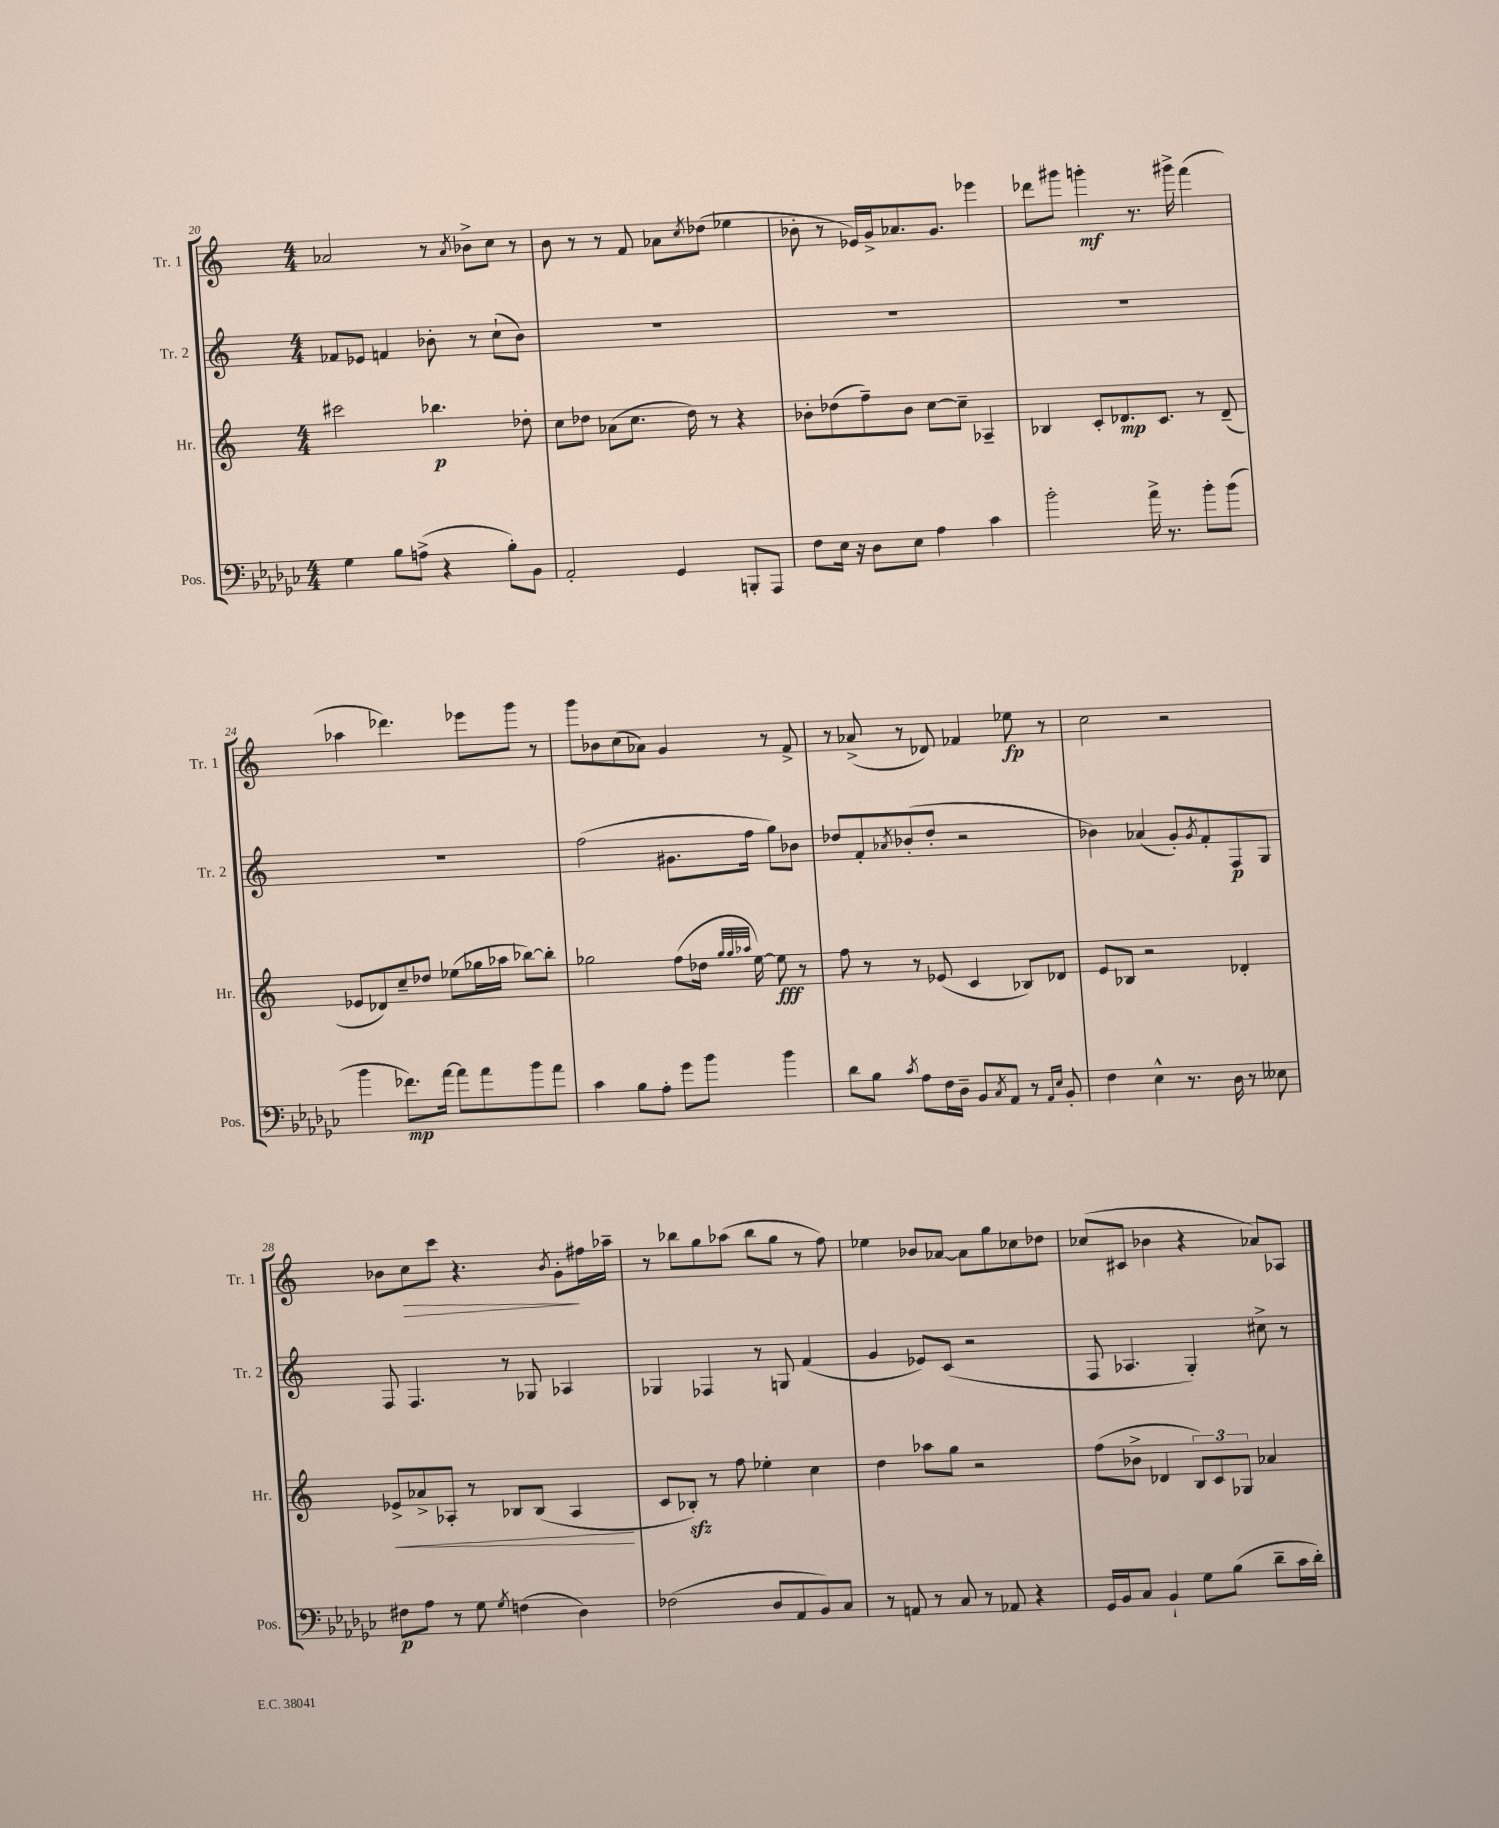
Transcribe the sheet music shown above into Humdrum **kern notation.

**kern	**dynam	**kern	**dynam	**kern	**dynam	**kern	**dynam
*part4	*part4	*part3	*part3	*part2	*part2	*part1	*part1
*staff4	*staff4	*staff3	*staff3	*staff2	*staff2	*staff1	*staff1
*I"Pos.	*	*I"Hr.	*	*I"Tr. 2	*	*I"Tr. 1	*
*I'Pos.	*	*I'Hr.	*	*I'Tr. 2	*	*I'Tr. 1	*
*clefF4	*	*clefG2	*	*clefG2	*	*clefG2	*
*k[b-e-a-d-g-c-]	*	*k[]	*	*k[]	*	*k[]	*
*M4/4	*	*M4/4	*	*M4/4	*	*M4/4	*
=20	=20	=20	=20	=20	=20	=20	=20
4G-\	.	2ccc#X\	.	8f-X/L	.	2a-X/	.
.	.	.	.	8e-X/J	.	.	.
8B-\L	.	.	.	4fn/	.	.	.
(8An^\J	.	.	.	.	.	.	.
4r	.	4.bb-X\	p	8b-X'\	.	8r	.
.	.	.	.	.	.	8qa-/	.
.	.	.	.	8r	.	8b-X^\L	.
8B-'\L)	.	.	.	(8cc`\L	.	8cc\J	.
8BB-\J	.	8dd-X'\	.	8b-\J)	.	8r	.
=21	=21	=21	=21	=21	=21	=21	=21
2AA-'/	.	8cc\L	.	1r	.	8b\	.
.	.	8dd-X\J	.	.	.	8r	.
.	.	(8a-X\L	.	.	.	8r	.
.	.	8.cc\J	.	.	.	8f/	.
4GG-/	.	.	.	.	.	8a-X\L	.
.	.	16dd-\)	.	.	.	.	.
.	.	.	.	.	.	8qcc/	.
.	.	8r	.	.	.	(8dd-X\J	.
8BBBn'/L	.	4r	.	.	.	4ee-X\	.
8AAA-/J	.	.	.	.	.	.	.
=22	=22	=22	=22	=22	=22	=22	=22
8F\L	.	8b-X'\L	.	1r	.	8b-X'\	.
16E-\Jk	.	(8dd-X\	.	.	.	8r	.
16r	.	.	.	.	.	.	.
8D-\L	.	8ff~\)	.	.	.	16e-X/LL)	.
.	.	.	.	.	.	16g^/J	.
8E-\J	.	8b-\J	.	.	.	8.a-X/	.
4A-\	.	[8cc\L	.	.	.	.	.
.	.	.	.	.	.	8.g/J	.
.	.	8cc~\J]	.	.	.	.	.
4c-\	.	4A-X~/	.	.	.	4eee-X\	.
=23	=23	=23	=23	=23	=23	=23	=23
2b-'\	.	4B-X/	.	1r	.	8ddd-X\L	.
.	.	.	.	.	.	8ggg#X\J	.
.	.	8c'/L	.	.	.	4gggn'\	mf
.	.	8.d-X/	mp	.	.	.	.
16a-^\	.	.	.	.	.	8.r	.
8.r	.	8.c/J	.	.	.	.	.
.	.	.	.	.	.	16ggg#X^\	.
8b-'\L	.	8r	.	.	.	(4fff\	.
(8b-\J	.	(8d-~/	.	.	.	.	.
!!LO:LB:g=z
=24	=24	=24	=24	=24	=24	=24	=24
4b-\	.	8e-X/L	.	1r	.	4aa-X\	.
.	.	8d-X/)	.	.	.	.	.
8.f-X\L)	mp	8cc~/	.	.	.	4.ddd-X\)	.
.	.	8dd-X/J	.	.	.	.	.
[16a-\Jk	.	.	.	.	.	.	.
8a-\L]	.	(8ee-X\L	.	.	.	.	.
8a-\	.	16gg-X\L	.	.	.	8eee-X\L	.
.	.	16aa-X\JJ	.	.	.	.	.
8b-\	.	[8bb-X\L)	.	.	.	8ggg\J	.
8a-\J	.	8bb-'\J]	.	.	.	8r	.
=25	=25	=25	=25	=25	=25	=25	=25
4c-\	.	2gg-X\	.	(2ff\	.	8ggg\L	.
.	.	.	.	.	.	8b-X\	.
8B-\L	.	.	.	.	.	(8cc\	.
8A-'\J	.	.	.	.	.	8a-X\J)	.
8g-\L	.	(8ff\L	.	8.g#X\L	.	4g/	.
8b-\J	.	16dd-X\Jk	.	.	.	.	.
.	.	32qqgg-/LLL	.	.	.	.	.
.	.	32qqgg-/	.	.	.	.	.
.	.	32qqaa-X/JJJ	.	.	.	.	.
.	.	[16ee\)	.	16ff\Jk	.	.	.
4b-\	.	8ee\]	fff	8gg\L)	.	8r	.
.	.	8r	.	8b-X\J	.	8f^/	.
=26	=26	=26	=26	=26	=26	=26	=26
8d-\L	.	8ff\	.	8dd-X/L	.	8r	.
8B-\J	.	8r	.	8f'/	.	(8a-X^/	.
8qc-/	.	.	.	8qa-X/	.	.	.
8A-\L	.	8r	.	(8b-X'/	.	8r	.
16F\L	.	(8e-X/	.	8dd-'/J	.	8d-X/)	.
16D-~\JJ	.	.	.	.	.	.	.
8BB-/L	.	4c/	.	2r	.	4f-X/	.
8qC-/	.	.	.	.	.	.	.
8AA-/J	.	.	.	.	.	.	.
8r	.	8B-X/L)	.	.	.	8ee-X\	fp
16qqAA-/LL	.	.	.	.	.	.	.
16qqE-/JJ	.	.	.	.	.	.	.
8BB-'/	.	8d-X/J	.	.	.	8r	.
=27	=27	=27	=27	=27	=27	=27	=27
4F\	.	8e/L	.	4b-X\)	.	2cc\	.
.	.	8B-X/J	.	.	.	.	.
4E-^^\	.	2r	.	(4a-X/	.	.	.
8.r	.	.	.	8g'/L)	.	2r	.
.	.	.	.	8qg/	.	.	.
.	.	.	.	8f'/	.	.	.
16D-\	.	.	.	.	.	.	.
8r	.	4d-X'/	.	8F/	p	.	.
8E--X\	.	.	.	8G/J	.	.	.
!!LO:LB:g=z
=28	=28	=28	=28	=28	=28	=28	=28
!	!	!	!LO:HP:b	!	!	!	!
8F#X\L	p	8e-X^/L	<	8F/	.	8b-X\L	.
!	!	!	!	!	!	!	!LO:HP:b
8A-\J	.	8a-X^/	.	4.F/	.	8cc\	>
8r	.	8A-X'/J	.	.	.	8ccc\J	.
8G-\	.	8r	.	.	.	4.r	.
8qG-/	.	.	.	.	.	.	.
(4Fn\	.	8B-X/L	.	8r	.	.	.
.	.	(8B-/J	.	8G-X/	.	.	.
.	.	.	.	.	.	8qb-/	.
4D-\)	.	4A-/	.	4A-X/	.	8g'\L	.
.	.	.	.	.	.	16ff#X\L	]
.	.	.	.	.	.	16aa-X~\JJ	.
.	.	.	[	.	.	.	.
=29	=29	=29	=29	=29	=29	=29	=29
(2F-X\	.	8c/L	.	4G-X/	.	8r	.
.	.	8B-Xzz'/J)	.	.	.	8bb-X\L	.
.	.	8r	.	4F-X/	.	8gg\	.
.	.	8ff\	.	.	.	(8aa-X\J	.
8D-/L	.	4ee-X'\	.	8r	.	8bb-\L	.
8AA-/	.	.	.	8Gn/	.	8gg\J	.
8BB-/)	.	4cc\	.	(4f/	.	8r	.
8C-/J	.	.	.	.	.	8ff\)	.
=30	=30	=30	=30	=30	=30	=30	=30
8r	.	4dd\	.	4g/	.	4ee-X\	.
8AAn/	.	.	.	.	.	.	.
8r	.	8aa-X\L	.	8e-X/L)	.	8b-X/L	.
8C-/	.	8gg\J	.	(8c/J	.	[8a-X/J	.
8r	.	2r	.	2r	.	8a-\L]	.
8AA-X/	.	.	.	.	.	8gg\	.
4r	.	.	.	.	.	8cc-X\	.
.	.	.	.	.	.	8dd-X\J	.
=31	=31	=31	=31	=31	=31	=31	=31
16GG-/LL	.	(8ff\L	.	8F/	.	(8cc-X/L	.
16BB-/J	.	.	.	.	.	.	.
8C-/J	.	8b-X^\J	.	4.A-X/	.	8c#X/J	.
4BB-`/	.	4d-X/	.	.	.	4b-X\	.
8G-\L	.	12B/L)	.	4G'/)	.	4r	.
.	.	12c/	.	.	.	.	.
(8B-\J	.	.	.	.	.	.	.
.	.	12G-X/J	.	.	.	.	.
8d-~\L	.	4a-X/	.	8cc#X^\	.	8a-X/L)	.
16c-\L	.	.	.	8r	.	8A-X/J	.
16d-'\JJ)	.	.	.	.	.	.	.
==	==	==	==	==	==	==	==
*-	*-	*-	*-	*-	*-	*-	*-
